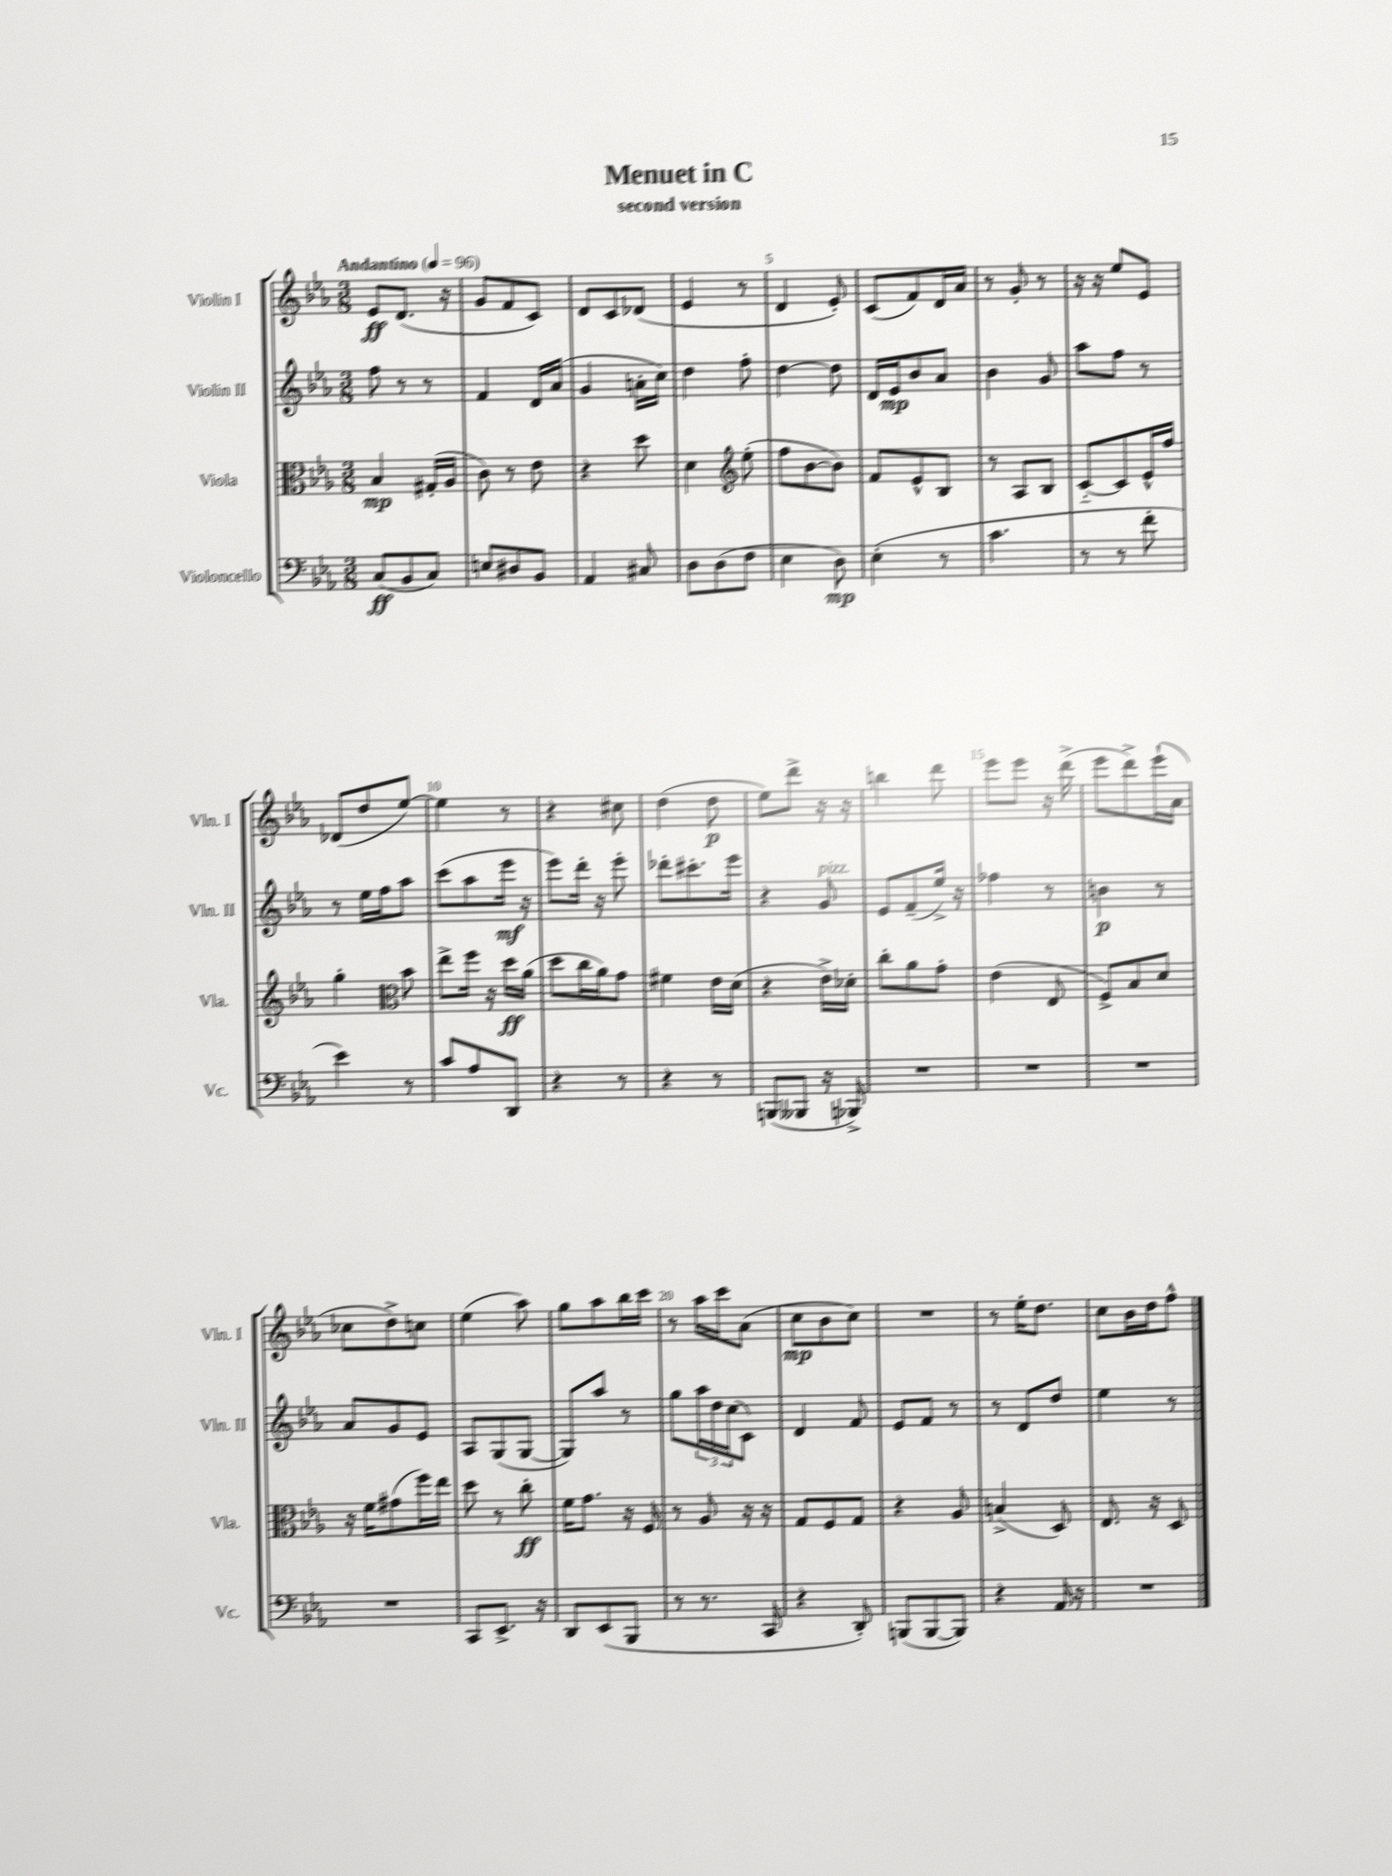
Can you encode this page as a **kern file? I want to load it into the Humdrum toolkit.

**kern	**dynam	**kern	**dynam	**kern	**dynam	**kern	**dynam
*part4	*part4	*part3	*part3	*part2	*part2	*part1	*part1
*staff4	*staff4	*staff3	*staff3	*staff2	*staff2	*staff1	*staff1
*I"Violoncello	*	*I"Viola	*	*I"Violin II	*	*I"Violin I	*
*I'Vc.	*	*I'Vla.	*	*I'Vln. II	*	*I'Vln. I	*
*clefF4	*	*clefC3	*	*clefG2	*	*clefG2	*
*k[b-e-a-]	*	*k[b-e-a-]	*	*k[b-e-a-]	*	*k[b-e-a-]	*
*M3/8	*	*M3/8	*	*M3/8	*	*M3/8	*
*MM96	*	*MM96	*	*MM96	*	*MM96	*
=1	=1	=1	=1	=1	=1	=1	=1
!	!	!	!	!	!	!LO:TX:a:B:t=Andantino	!
(8C/L	ff	4B-/	mp	8ff\	.	8e-/L	ff
8BB-/	.	.	.	8r	.	(8.d/J	.
8C/J)	.	(16G#X'/LL	.	8r	.	.	.
.	.	16A-/JJ	.	.	.	16r	.
=2	=2	=2	=2	=2	=2	=2	=2
8En/L	.	8c\)	.	4f/	.	8g/L	.
8D#X/	.	8r	.	.	.	8f/	.
8BB-/J	.	8e-\	.	16d/LL	.	8c/J)	.
.	.	.	.	(16a-/JJ	.	.	.
=3	=3	=3	=3	=3	=3	=3	=3
4AA-/	.	4r	.	4g/	.	8d/L	.
.	.	.	.	.	.	8c/	.
8C#X/	.	8dd\	.	16an'\LL	.	(8d-X/J	.
.	.	.	.	16cc\JJ)	.	.	.
=4	=4	=4	=4	=4	=4	=4	=4
8D\L	.	4d\	.	4dd\	.	4e-/	.
(8D\	.	.	.	.	.	.	.
*	*	*clefG2	*	*	*	*	*
8F\J	.	(8ee-'\	.	8ff'\	.	8r	.
=5	=5	=5	=5	=5	=5	=5	=5
4E-\	.	8ff\L	.	[4dd\	.	4d/	.
.	.	[8b-\	.	.	.	.	.
8D\)	mp	8b-\J])	.	8dd\]	.	8e-'/)	.
=6	=6	=6	=6	=6	=6	=6	=6
(4E-'\	.	8f/L	.	16d/LL	.	(8c/L	.
.	.	.	.	16e-/J	mp	.	.
.	.	8e-^^/	.	8b-/	.	8f/)	.
8r	.	8B-/J	.	8a-/J	.	16d/L	.
.	.	.	.	.	.	16a-/JJ	.
=7	=7	=7	=7	=7	=7	=7	=7
4.c\	.	8r	.	4b-\	.	8r	.
.	.	8A-/L	.	.	.	8g'/	.
.	.	8B-/J	.	8g/	.	8r	.
=8	=8	=8	=8	=8	=8	=8	=8
8r	.	[8c/L	.	8aa-\L	.	16r	.
.	.	.	.	.	.	16r	.
8r	.	8c/]	.	8ff\J	.	8ee-/L	.
8f'\	.	16e-^^/L	.	8r	.	8e-/J	.
.	.	16ff/JJ	.	.	.	.	.
!!LO:LB:g=z
=9	=9	=9	=9	=9	=9	=9	=9
4e-\)	.	4gg'\	.	8r	.	(8d-X/L	.
.	.	.	.	16ee-\LL	.	8dd/	.
.	.	.	.	16ff\J	.	.	.
*	*	*clefC3	*	*	*	*	*
8r	.	8b-\	.	8aa-\J	.	[8ee-/J)	.
=10	=10	=10	=10	=10	=10	=10	=10
8c/L	.	8ee-^\L	.	(8ccc\L	.	4ee-\]	.
8A-/	.	16ff\Jk	.	8aa-\	.	.	.
.	.	16r	.	.	.	.	.
8DD/J	.	16dd\LL	ff	16eee-\Jk	mf	8r	.
.	.	(16a-\JJ	.	16r	.	.	.
=11	=11	=11	=11	=11	=11	=11	=11
4r	.	8dd\L	.	8eee-\L)	.	4r	.
.	.	16cc\L	.	16ddd'\Jk	.	.	.
.	.	16a-\J)	.	16r	.	.	.
8r	.	8g\J	.	8eee-'\	.	8cc#X\	.
=12	=12	=12	=12	=12	=12	=12	=12
4r	.	4f#X\	.	8ddd-X'\L	.	(4dd\	.
.	.	.	.	8.ccc#X'\	.	.	.
8r	.	16e-\LL	.	.	.	8dd\	p
.	.	(16d\JJ	.	16eee-\Jk	.	.	.
=13	=13	=13	=13	=13	=13	=13	=13
(8BBBn/L	.	4r	.	4r	.	8ee-\L)	.
8BBB--X/J	.	.	.	.	.	8ddd^\J	.
!	!	!	!	!LO:TX:a:i:t=pizz.	!	!	!
16r	.	16e-^\LL)	.	8g/	.	16r	.
16BBB-X^/)	.	16d-X'\JJ	.	.	.	16r	.
=14	=14	=14	=14	=14	=14	=14	=14
4.r	.	8cc'\L	.	8e-/L	.	4bbn\	.
.	.	8a-\	.	(8f~/	.	.	.
.	.	8g'\J	.	16ee-^/Jk)	.	8ddd\	.
.	.	.	.	16r	.	.	.
=15	=15	=15	=15	=15	=15	=15	=15
4.r	.	(4e-\	.	4ff-X\	.	8eee-\L	.
.	.	.	.	.	.	8eee-\J	.
.	.	8E-/	.	8r	.	16r	.
.	.	.	.	.	.	(16ddd^\	.
=16	=16	=16	=16	=16	=16	=16	=16
4.r	.	8F^/L)	.	4bn\	p	8eee-\L	.
.	.	8B-/	.	.	.	8ddd^\)	.
.	.	8d/J	.	8r	.	(16eee-`\L	.
.	.	.	.	.	.	16a-\JJ	.
!!LO:LB:g=z
=17	=17	=17	=17	=17	=17	=17	=17
4.r	.	16r	.	8a-/L	.	8cc-X\L	.
.	.	16f\KL	.	.	.	.	.
.	.	(8g#X\	.	8g/	.	8dd^\)	.
.	.	16ff\L)	.	8e-/J	.	8ccn\J	.
.	.	16ee-\JJ	.	.	.	.	.
=18	=18	=18	=18	=18	=18	=18	=18
8CC/L	.	8dd\	.	8A-/L	.	(4ee-\	.
8.EE-^/J	.	8r	.	(8G/	.	.	.
.	.	8cc'\	ff	[8G/J	.	8aa-\)	.
16r	.	.	.	.	.	.	.
=19	=19	=19	=19	=19	=19	=19	=19
8DD/L	.	16f\KL	.	8G/L])	.	8gg\L	.
.	.	8.g\J	.	.	.	.	.
(8EE-/	.	.	.	8aa-/J	.	8aa-\	.
8BBB-/J	.	16r	.	8r	.	16bb-\L	.
.	.	16F/	.	.	.	16ccc\JJ	.
=20	=20	=20	=20	=20	=20	=20	=20
8r	.	8r	.	8gg\L	.	8r	.
8.r	.	8A-/	.	24aa-\L	.	16aa-\LL	.
.	.	.	.	24dd\	.	.	.
.	.	.	.	.	.	16ccc\J	.
.	.	.	.	(24cc\J	.	.	.
.	.	16r	.	8c\J)	.	(8a-\J	.
16CC/	.	16r	.	.	.	.	.
=21	=21	=21	=21	=21	=21	=21	=21
4r	.	8G/L	.	4d/	.	8cc\L	mp
.	.	8F/	.	.	.	8b-\	.
8DD'/)	.	8G/J	.	8f/	.	8cc\J)	.
=22	=22	=22	=22	=22	=22	=22	=22
(8BBBn/L	.	4r	.	8e-/L	.	4.r	.
[8BBB/	.	.	.	8f/J	.	.	.
8BBB/J])	.	8A-/	.	8r	.	.	.
=23	=23	=23	=23	=23	=23	=23	=23
4r	.	(4Bn^/	.	8r	.	8r	.
.	.	.	.	8d/L	.	16ee-'\KL	.
.	.	.	.	.	.	8.dd\J	.
16AA-/	.	8D/)	.	8dd/J	.	.	.
16r	.	.	.	.	.	.	.
=24	=24	=24	=24	=24	=24	=24	=24
4.r	.	8.E-/	.	4ee-\	.	8cc\L	.
.	.	.	.	.	.	16b-\L	.
.	.	16r	.	.	.	16dd\J	.
.	.	8D/	.	8r	.	8ff^^\J	.
==	==	==	==	==	==	==	==
*-	*-	*-	*-	*-	*-	*-	*-
